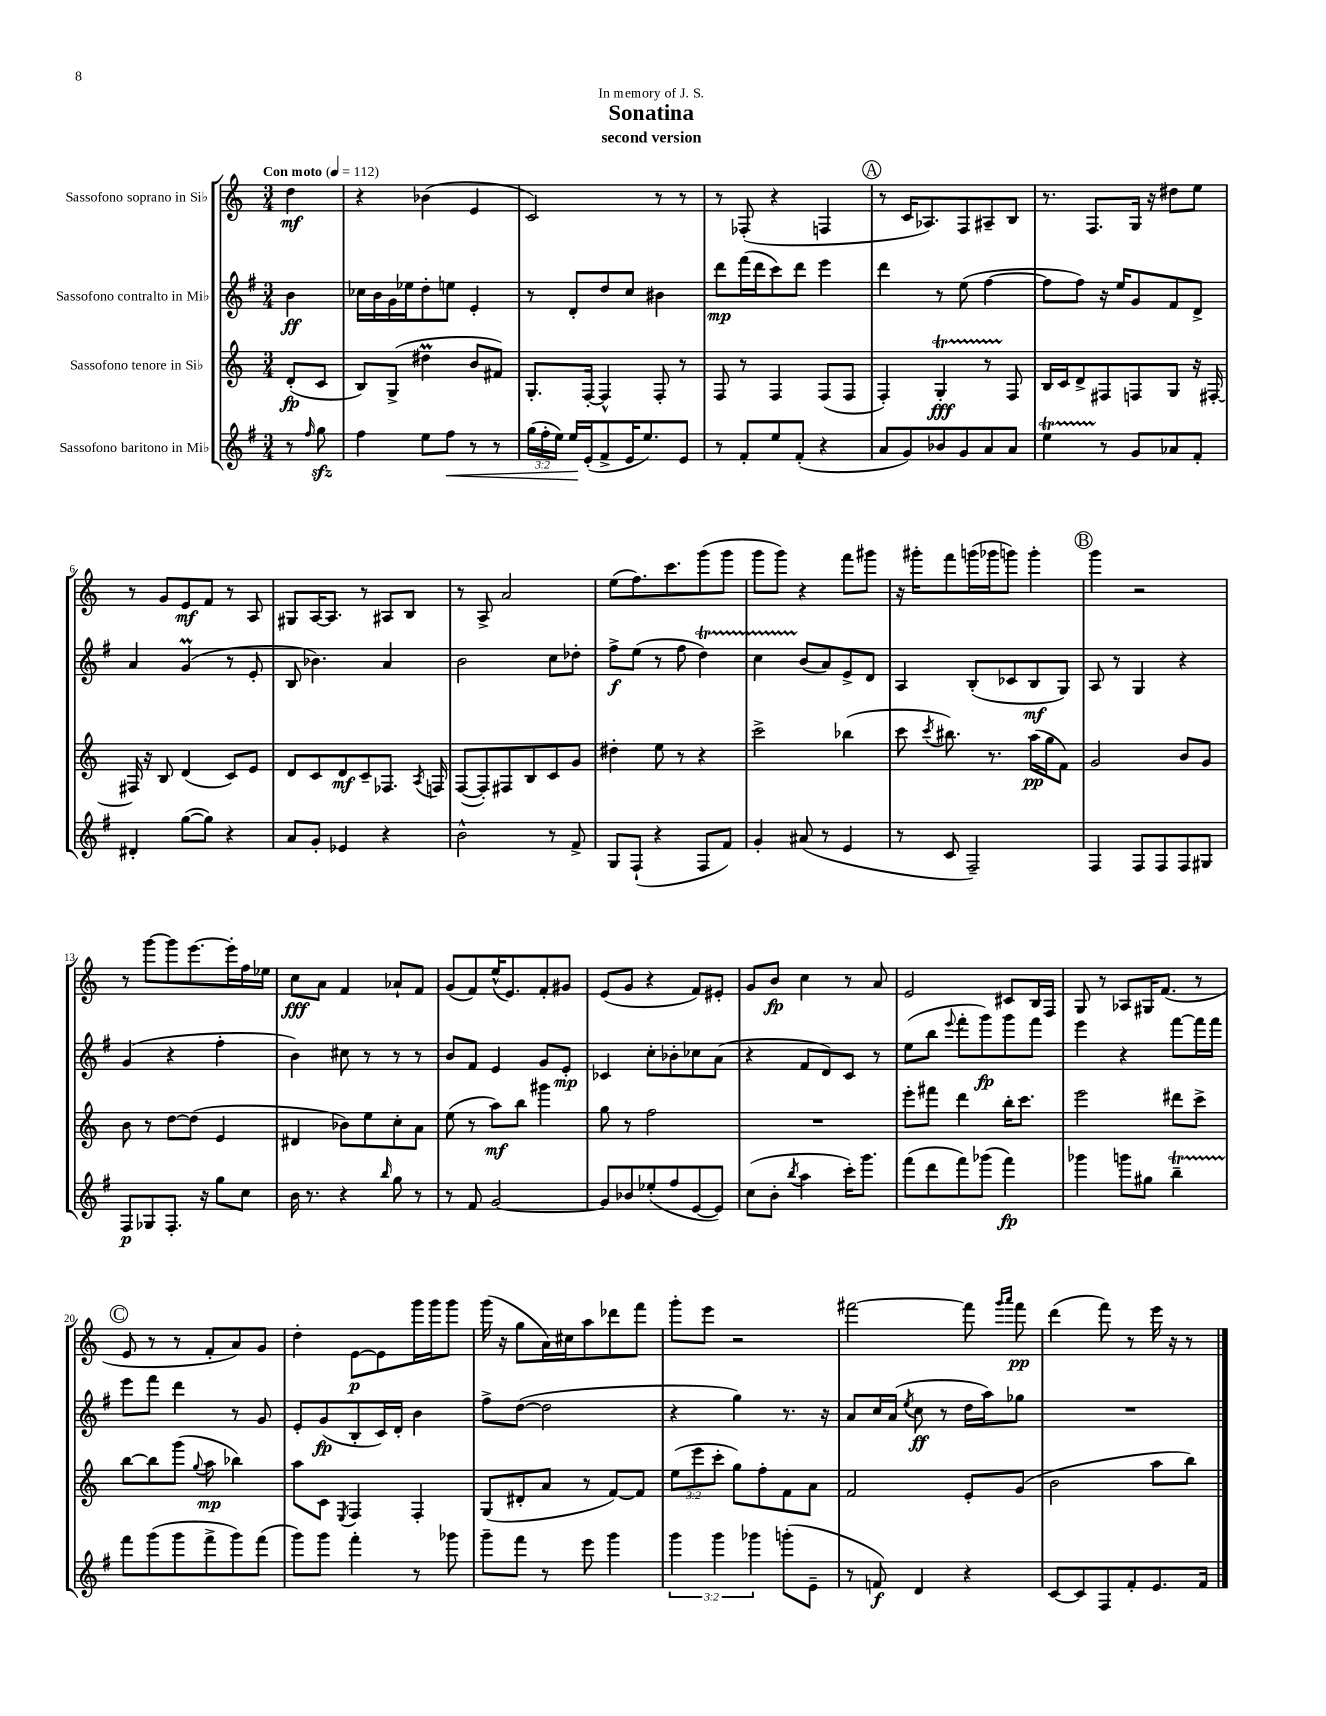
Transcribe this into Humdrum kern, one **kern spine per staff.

**kern	**kern	**kern	**kern
*staff4	*staff3	*staff2	*staff1
*clefG2	*clefG2	*clefG2	*clefG2
*k[f#]	*k[]	*k[f#]	*k[]
*M3/4	*M3/4	*M3/4	*M3/4
*MM112	*MM112	*MM112	*MM112
8r	(8d'	4b	4dd
16qqff#	.	.	.
8gg	8c	.	.
=	=	=	=
4ff#	8B)	16cc-	4r
.	.	16b	.
.	(8G^	16g	.
.	.	16ee-	.
8ee	4dd#	8dd'	(4b-
8ff#	.	8ee	.
8r	8b	4e'	4e
8r	8f#)	.	.
=	=	=	=
(24gg	8.G'	8r	2c)
24ff#'	.	.	.
24ee)	.	.	.
16ee	.	8d'	.
(16e'	[16F'	.	.
8f#^	4F^^]	8dd	.
16e	.	8cc	.
8.ee)	.	.	.
.	8F'	4b#	8r
8e	8r	.	8r
=	=	=	=
8r	8F	8ddd	8r
8f#'	8r	(16fff#	(8F-'
.	.	16ddd	.
8ee	4F	8ccc)	4r
(8f#'	.	8ddd	.
4r	(8F	4eee	4F
.	8F	.	.
=	=	=	=
8a	4F')	4ddd	8r
8g)	.	.	16c
.	.	.	8.A-)
8b-	4G'	8r	.
8g	.	(8ee	8F
8a	8r	[4ff#	8A#~
8a	8F	.	8B
=	=	=	=
4ee	16B	8ff#]	8.r
.	16c	.	.
.	8d^	8ff#)	.
.	.	.	8.F
8r	8F#	16r	.
.	.	16ee	.
8g	8F	8g	16G
.	.	.	16r
8a-	8G	8f#	8dd#
8f#'	16r	8d^	8ee
.	[16F#'	.	.
=	=	=	=
4d#'	16F#]	4a	8r
.	16r	.	.
.	8B	.	8g
([8gg	(4d	(4g	8e
8gg])	.	.	8f
4r	8c)	8r	8r
.	8e	8e'	8A
=	=	=	=
8a	8d	8B	8G#
8g'	8c	4.b-)	[16A
.	.	.	8.A]
4e-	8d	.	.
.	8c~	.	8r
4r	8.F-	4a	8A#
.	.	.	8B
.	8qA	.	.
.	16F	.	.
=	=	=	=
2b^^	([8F	2b	8r
.	8F'])	.	8A^
.	8F#	.	2a
.	8B	.	.
8r	8c	8cc	.
8f#^	8g	8dd-'	.
=	=	=	=
8G	4dd#'	8ff#^	(8ee
(8F#`	.	(8ee	8.ff)
4r	8ee	8r	.
.	.	.	8.ccc
.	8r	8ff#	.
8F#	4r	4dd)	(8ggg
8f#)	.	.	8ggg
=	=	=	=
4g'	2ccc^	4cc	8ggg
.	.	.	8ggg)
(8a#	.	(8b	4r
8r	.	8a)	.
4e	(4bb-	8e^	8fff
.	.	8d	8ggg#
=	=	=	=
8r	8ccc	4A	16r
.	.	.	16ggg#'
.	8qccc	.	.
8c	8.bb#)	.	8fff
2F#~)	.	(8B'	(16ggg
.	8.r	.	16ggg-
.	.	8c-	8ggg)
.	(16aa	8B	4ggg'
.	16gg	.	.
.	8f)	8G)	.
=	=	=	=
4F#	2g	8A	4ggg
.	.	8r	.
8F#	.	4G	2r
8F#	.	.	.
8F#	8b	4r	.
8G#	8g	.	.
=	=	=	=
8F#	8b	(4g	8r
8G-	8r	.	[8ggg
8.F#'	[8dd	4r	8ggg]
.	(8dd]	.	[8.eee
16r	.	.	.
8gg	4e	4ff#'	.
.	.	.	16eee']
8cc	.	.	16ff
.	.	.	16ee-
=	=	=	=
16b	4d#	4b)	8cc
8.r	.	.	.
.	.	.	8a
4r	8b-)	8cc#	4f
.	8ee	8r	.
16qqbb	.	.	.
8gg	8cc'	8r	8a-`
8r	8a	8r	8f
=	=	=	=
8r	(8ee	8b	(8g
8f#	8r	8f#	8f)
[2g	8aa)	4e	(16ee^^
.	.	.	8.e)
.	8bb	.	.
.	4ggg#	8g	8f'
.	.	8e'	8g#
=	=	=	=
8g]	8gg	4c-	(8e
8b-	8r	.	8g
(8ee-'	2ff	8cc'	4r
8ff#	.	8b-'	.
[8e	.	8cc-	8f)
8e])	.	(8a	8e#'
=	=	=	=
(8cc	2.r	4r	8g
8b'	.	.	8b
8qbb	.	.	.
4aa	.	8f#	4cc
.	.	8d)	.
16ccc')	.	8c	8r
8.ggg	.	.	.
.	.	8r	8a
=	=	=	=
(8fff#	8eee'	(8ee	2e
8ddd	8fff#	8bb	.
.	.	8qqeee	.
8fff#)	4ddd	8fff#'	.
(8ggg-	.	8ggg)	.
4fff#)	16bb'	8ggg	8c#
.	8.ccc	.	.
.	.	8fff#	16B
.	.	.	16F
=	=	=	=
4ggg-	2eee	4eee	8G
.	.	.	8r
8ggg	.	4r	8A-
8gg#	.	.	16G#
.	.	.	(8.f
4bb~	8ddd#	[8fff#	.
.	8ccc^	16fff#]	8r
.	.	16fff#	.
=	=	=	=
8fff#	[8bb	8eee	8e
(8ggg	8bb]	8fff#	8r
8ggg	(8ggg	4ddd	8r
.	8qqgg	.	.
8fff#^	8aa	.	8f'
8ggg)	4bb-)	8r	8a)
(8fff#	.	8g	8g
=	=	=	=
8ggg)	8aa	8e'	4dd'
8ggg	8c	(8g	.
.	8qE	.	.
4fff#'	4F	8B'	[8e
.	.	16c)	8e]
.	.	16d'	.
8r	4F'	4b	16ggg
.	.	.	16ggg
8ggg-	.	.	8ggg
=	=	=	=
8ggg~	(8G	8ff#^	(16ggg
.	.	.	16r
8fff#	8d#'	([8dd	8gg
8r	8a	2dd]	16a)
.	.	.	16cc#
8eee	8r	.	8aa
4ggg	[8f)	.	8ddd-
.	8f]	.	8fff
=	=	=	=
6ggg	(12ee	4r	8ggg'
.	12eee	.	.
.	.	.	8eee
6ggg	12ccc'	.	.
.	8gg)	4gg)	2r
6ggg-	.	.	.
.	8ff'	.	.
(8ggg'	8f	8.r	.
8e~	8a	.	.
.	.	16r	.
=	=	=	=
8r	2f	8a	[2fff#
8f)	.	16cc	.
.	.	(16a	.
.	.	8qee	.
4d	.	8cc	.
.	.	8r	.
4r	8e'	16dd	8fff#]
.	.	16aa)	.
.	.	.	16qqggg
.	.	.	16qqaaa
.	(8g	8gg-	8fff#
=	=	=	=
[8c	2b	2.r	(4ddd
8c]	.	.	.
8F#	.	.	8fff)
8f#'	.	.	8r
8.e	8aa	.	16eee
.	.	.	16r
.	8bb)	.	8r
16f#	.	.	.
==	==	==	==
*-	*-	*-	*-
